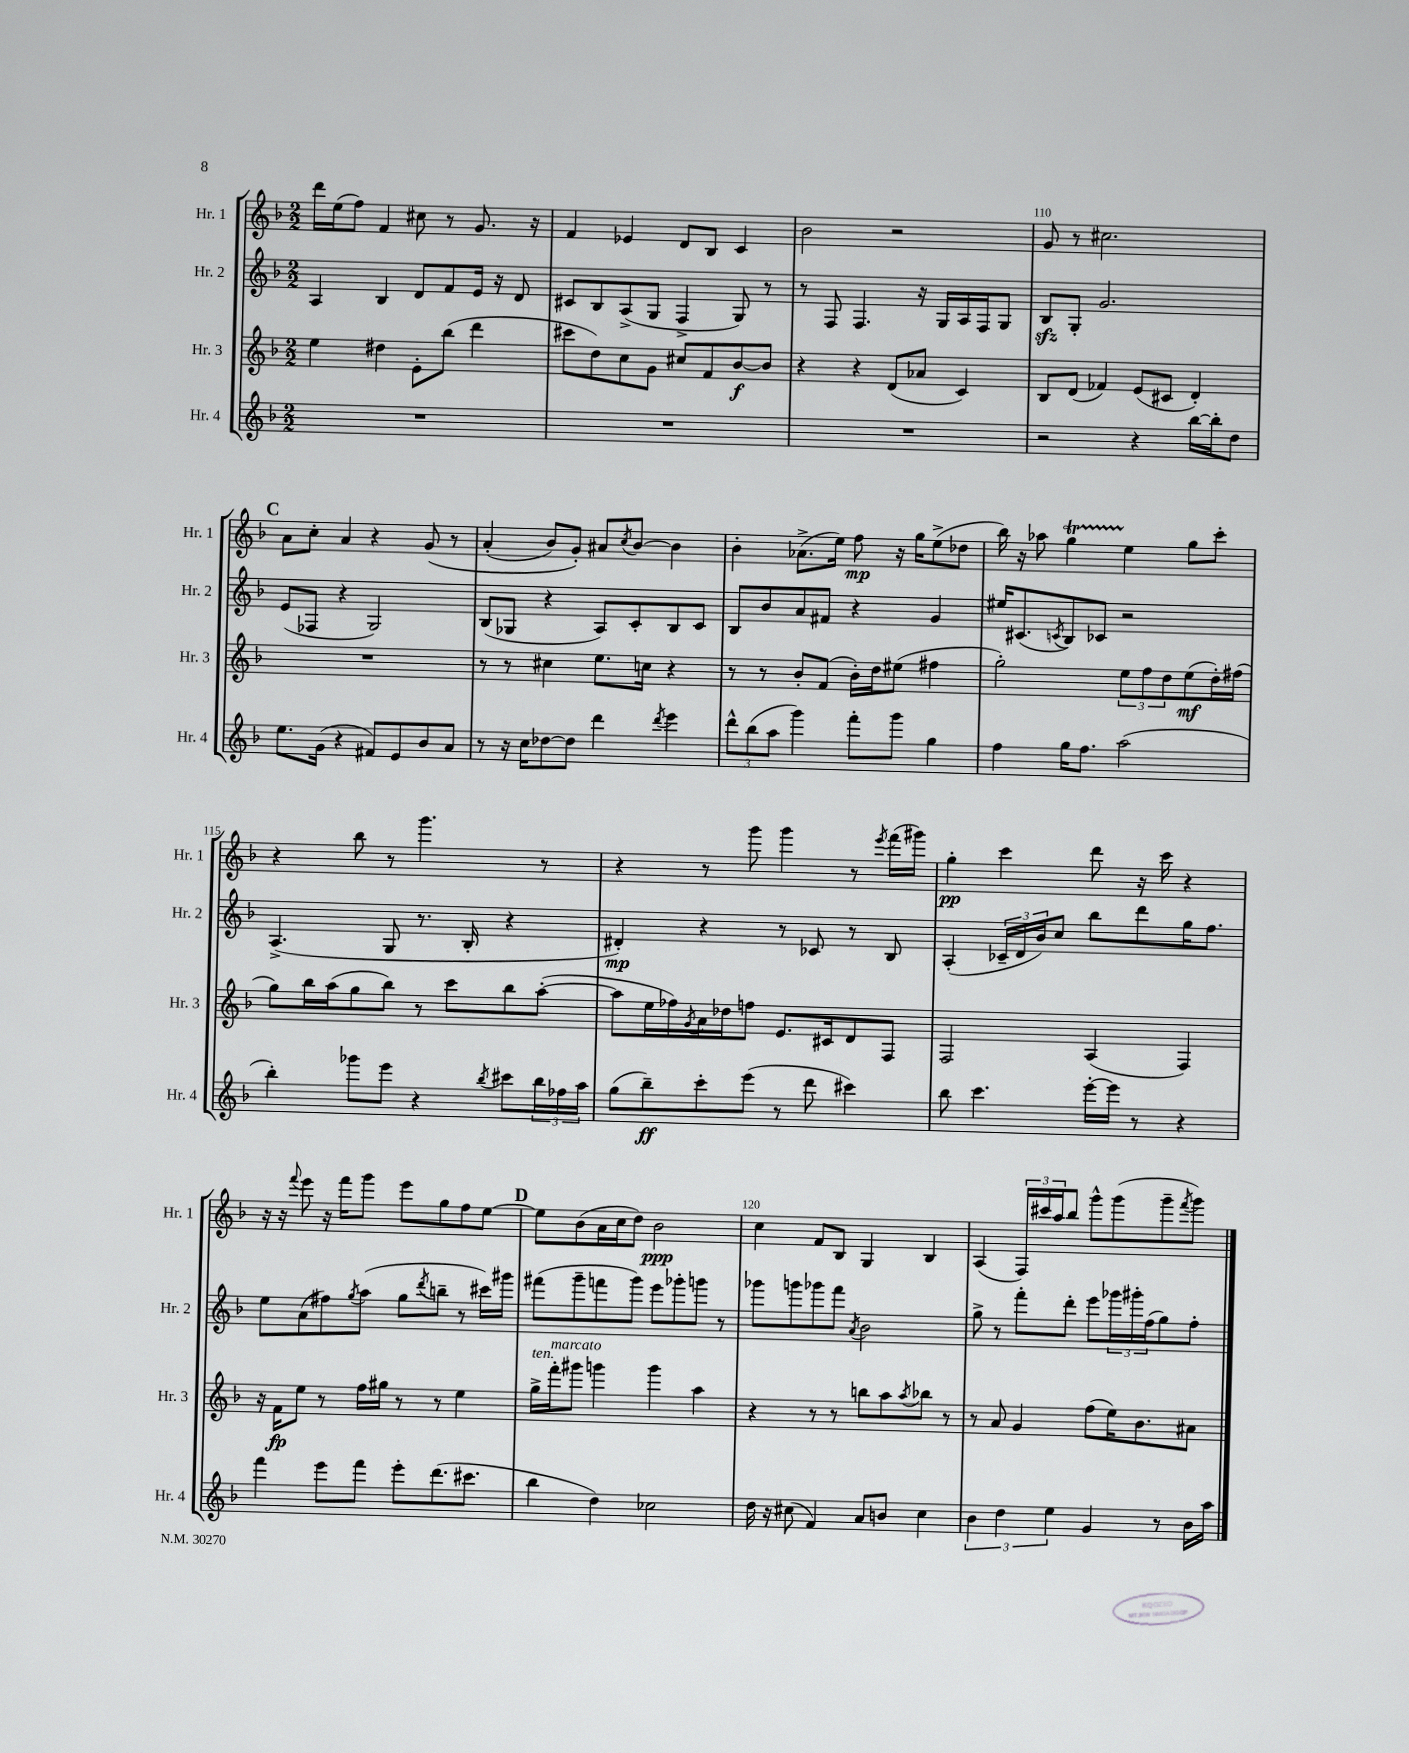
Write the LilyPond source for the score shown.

<<
\new StaffGroup <<
\new Staff = "s0" \with { instrumentName = "Hr. 1" shortInstrumentName = "Hr. 1" } {
    \clef treble \key f \major \numericTimeSignature \time 2/2
    d'''16 e''16( f''8) f'4 cis''8 r8 g'8. r16 |
    f'4 ees'4 d'8 bes8 c'4 |
    bes'2 r2 |
    g'8 r8 cis''2. |
    \mark \markup { \bold "C" } a'8 c''8-. a'4 r4 g'8\( r8 |
    a'4-.( bes'8) g'8-.\) ais'8 \acciaccatura { c''8 } bes'8~ bes'4 |
    bes'4-. aes'8.->( e''16) f''8\mp r16 g''16 e''8->( des''8 |
    bes''16) r16 aes''8 g''4\startTrillSpan e''4\stopTrillSpan g''8 c'''8-. |
    r4 bes''8 r8 g'''4. r8 |
    r4 r8 g'''8 g'''4 r8 \acciaccatura { e'''8 } f'''16( gis'''16) |
    g''4-.\pp c'''4 d'''8 r16 c'''16 r4 |
    r16 r16 \appoggiatura { f'''8 } e'''8 r16 f'''16 g'''8 e'''8 g''8 f''8 e''8~ |
    \mark \markup { \bold "D" } e''8 bes'8( a'16 c''16 d''8) bes'2\ppp |
    c''4 f'8 bes8 g4 bes4 |
    a4( \tuplet 3/2 { f16) cis'''16 a''16 } bes''8 g'''8-^ g'''8( g'''8-- \acciaccatura { f'''8 } g'''8) \bar "|." |
}
\new Staff = "s1" \with { instrumentName = "Hr. 2" shortInstrumentName = "Hr. 2" } {
    \clef treble \key f \major \numericTimeSignature \time 2/2
    a4 bes4 d'8 f'8 e'16 r16 d'8 |
    cis'8 bes8 a8->( g8 f4-> g8) r8 |
    r8 f8 f4. r16 g16 a16 f16 g8 |
    bes8\sfz g8-. g'2. |
    \mark \markup { \bold "C" } e'8( fes8 r4 g2) |
    bes8( ges8 r4 a8) c'8-. bes8 c'8 |
    bes8 bes'8 a'8 fis'8 r4 g'4 |
    eis''16 cis'8.( \acciaccatura { c'8 } bes8) ces'8 r2 |
    a4.->( g8 r8. bes16-. r4 |
    dis'4-.\mp) r4 r8 ces'8 r8 bes8 |
    a4-.( \tuplet 3/2 { ces'16-- d'16 bes'16) } c''8 bes''8 d'''8 g''16 f''8. |
    e''8 a'8( fis''8) \acciaccatura { g''8 } a''8( g''8 \acciaccatura { d'''8 } b''8-- r8 cis'''16) gis'''16 |
    \mark \markup { \bold "D" } fis'''8( g'''8-- f'''8 g'''8) e'''8 ges'''8-. g'''8 r8 |
    ges'''8 g'''8 ges'''8 f'''8 \acciaccatura { a'8 } bes'2 |
    g''8-> r8 f'''8-. d'''8-. e'''8 \tuplet 3/2 { ges'''16 gis'''16-. f''16( } g''8) f''8-. \bar "|." |
}
\new Staff = "s2" \with { instrumentName = "Hr. 3" shortInstrumentName = "Hr. 3" } {
    \clef treble \key f \major \numericTimeSignature \time 2/2
    e''4 dis''4 e'8-. bes''8( d'''4 |
    cis'''8 d''8) c''8 g'8 cis''8 f'8 bes'8~\f bes'8 |
    r4 r4 d'8( aes'8 c'4) |
    bes8 d'8( fes'4) e'8( cis'8 d'4-.) |
    \mark \markup { \bold "C" } R1 |
    r8 r8 cis''4 e''8. c''16 r4 |
    r8 r8 bes'8-. f'8( bes'16-.) d''16 eis''8( fis''4 |
    g''2-.) \tuplet 3/2 { e''8 f''8 d''8 } e''8\mf( d''16-.) fis''16( |
    g''8) bes''16 a''16( g''8 bes''8) r8 c'''8 bes''8 a''8~-.( |
    a''8 e''16 fes''16) \acciaccatura { g'8 } a'16 des''16 f''8 e'8. cis'16 d'8 f8 |
    f2 a4( f4) |
    r16 f'16\fp e''8 r8 f''16 gis''16 r8 r8 e''4 |
    \mark \markup { \bold "D" } g''16->^\markup { \italic "ten." } f'''16-.^\markup { \italic "marcato" } gis'''8 g'''4 g'''4 a''4 |
    r4 r8 r8 b''8 a''8 \acciaccatura { a''8 } bes''8 r8 |
    r8 a'8 g'4 f''8( e''16) bes'8. ais'8 \bar "|." |
}
\new Staff = "s3" \with { instrumentName = "Hr. 4" shortInstrumentName = "Hr. 4" } {
    \clef treble \key f \major \numericTimeSignature \time 2/2
    R1 |
    R1 |
    R1 |
    r2 r4 bes''16~ bes''16-. d''8 |
    \mark \markup { \bold "C" } e''8. g'16( r4 fis'8) e'8 bes'8 a'8 |
    r8 r16 c''16 des''8~ des''8 d'''4 \acciaccatura { d'''8 } e'''4 |
    \tuplet 3/2 { d'''8-^ bes''8( a''8 } g'''4) f'''8-. g'''8 g''4 |
    f''4 g''16 f''8. a''2( |
    bes''4-.) ges'''8 e'''8 r4 \acciaccatura { bes''8 } cis'''8 \tuplet 3/2 { bes''16 fes''16 a''16 } |
    g''8( bes''8--\ff) c'''8-. e'''8( r8 d'''8 cis'''4) |
    bes''8 c'''4. e'''16~-. e'''16 r8 r4 |
    f'''4 e'''8 f'''8 e'''8-. d'''8.( cis'''8. |
    \mark \markup { \bold "D" } bes''4 d''4) ces''2 |
    d''16 r16 cis''8( f'4) a'8 b'8 cis''4 |
    \tuplet 3/2 { bes'4 d''4 e''4 } g'4 r8 bes'16 a''16 \bar "|." |
}
>>
>>
\layout { \context { \Score currentBarNumber = #107 \override BarNumber.break-visibility = ##(#f #t #t) barNumberVisibility = #(every-nth-bar-number-visible 5) } }
